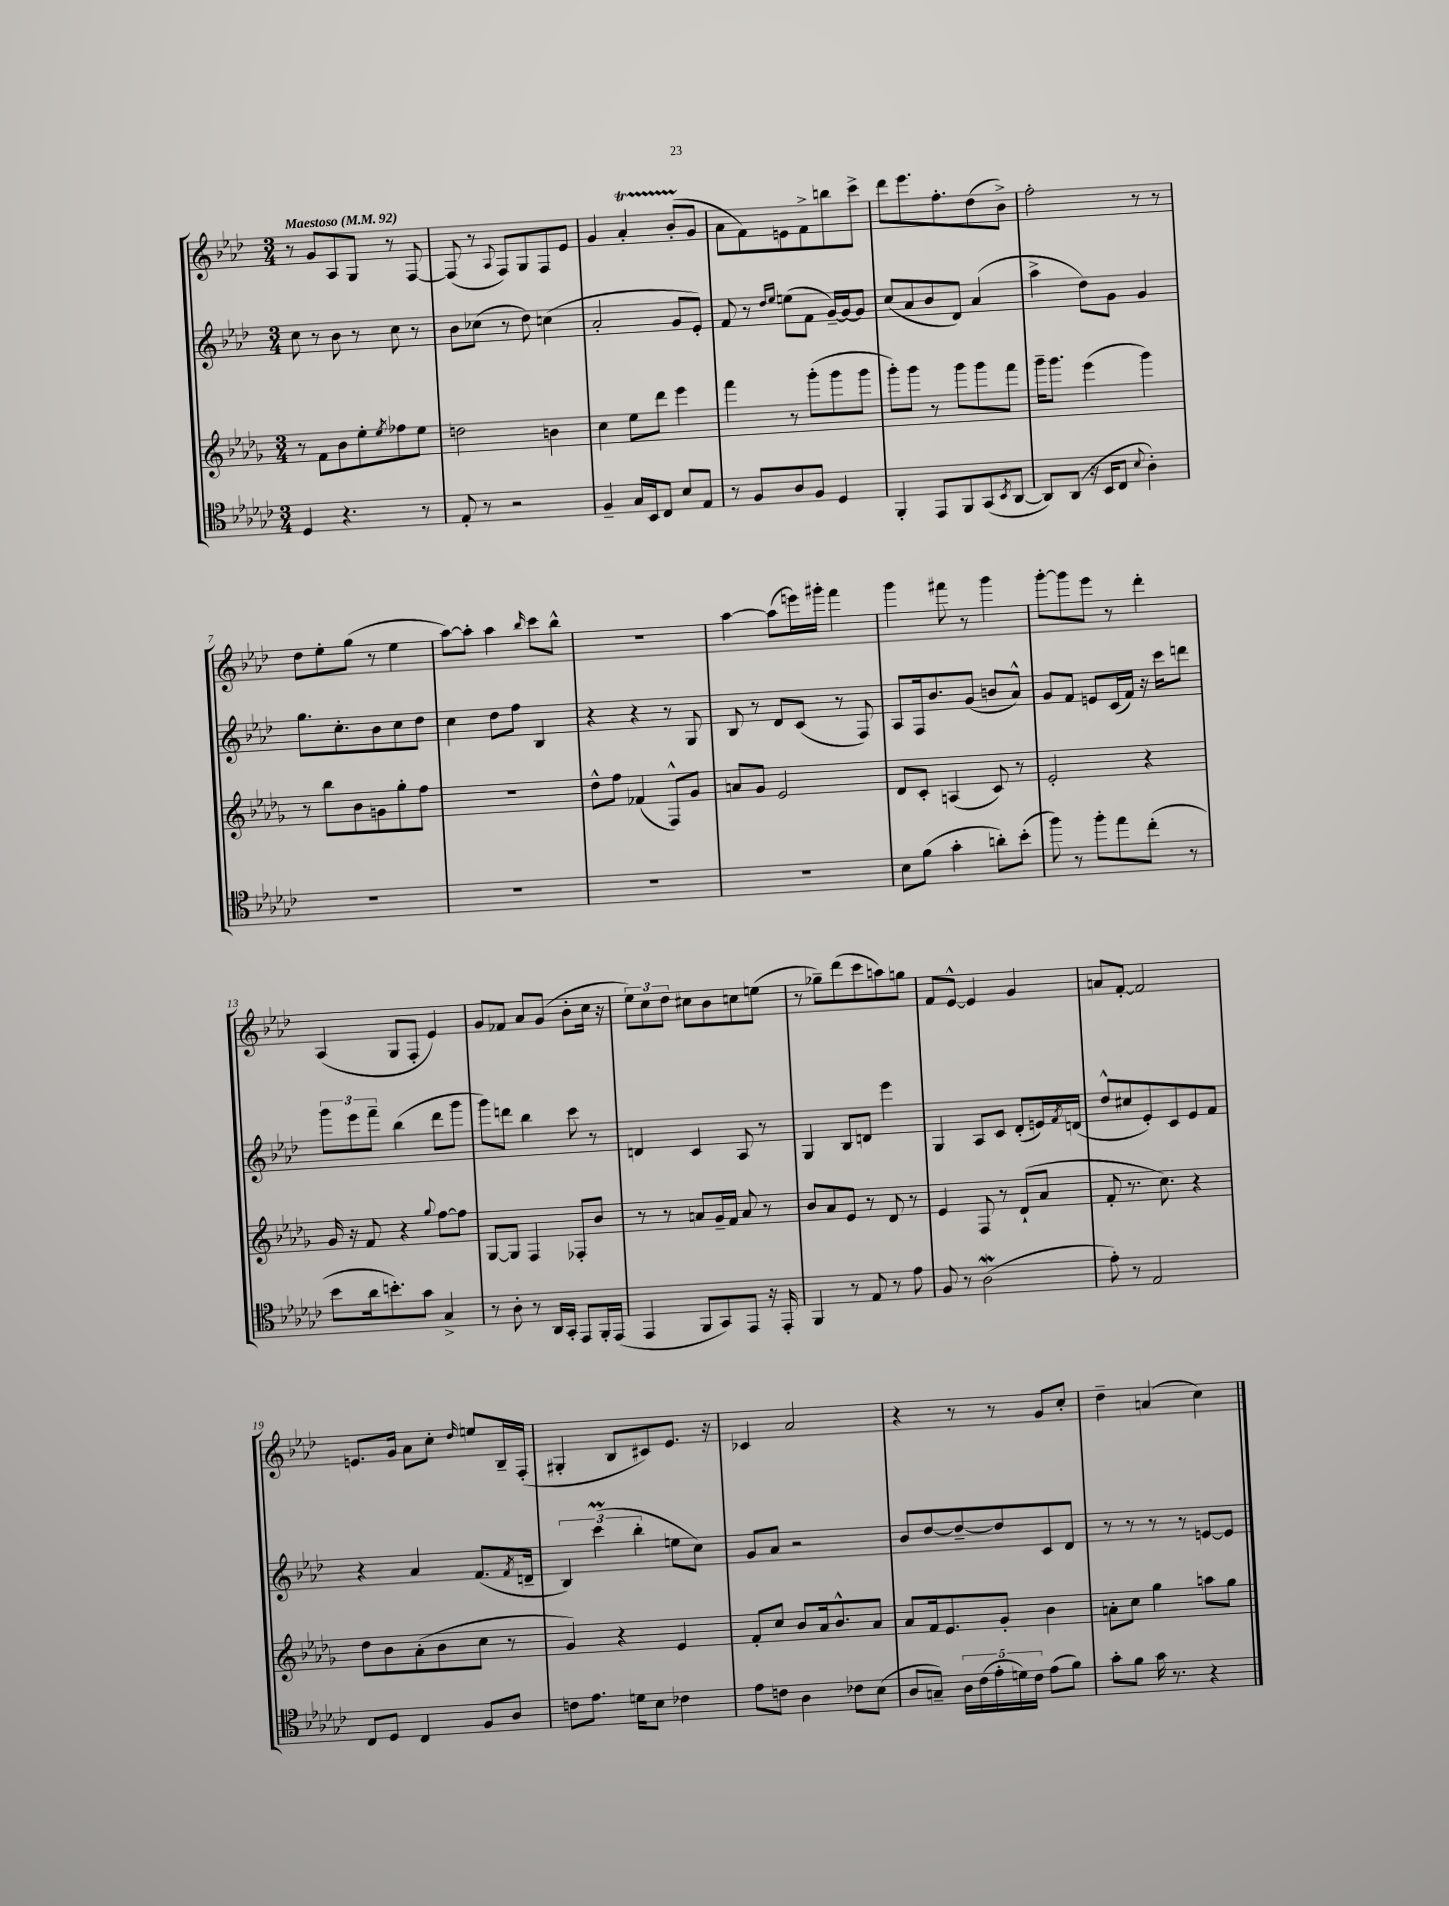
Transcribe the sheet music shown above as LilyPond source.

<<
\new StaffGroup <<
\new Staff = "s0" {
    \clef treble \key aes \major \numericTimeSignature \time 3/4 \tempo "Maestoso" 4 = 92
    r8 g'8 aes8 g8 r8 f8~ |
    f8( r8 \appoggiatura { aes8 } f8) g8 f8 ees'8 |
    g'4 aes'4-.\startTrillSpan bes'8-.( g'8\stopTrillSpan |
    aes'8 f'8) e'8 f'8-> b''8 c'''8-> |
    des'''8 ees'''8. f''8.-. des''8( bes'8->) |
    f''2-. r8 r8 |
    des''8 ees''8-. g''8( r8 ees''4 |
    aes''8~) aes''8-. aes''4 \grace { bes''16 } c'''8 bes''8-^ |
    R2. |
    aes''4~ aes''8( e'''16) gis'''16-. f'''4 |
    g'''4 fis'''8 r8 g'''4 |
    g'''8~-. g'''8 ees'''8 r8 des'''4-. |
    aes4( g8 f8-. ees'4) |
    g'8 fes'8 aes'8 g'8( bes'8-. c''16 r16 |
    \tuplet 3/2 { ees''8) c''8 des''8 } cis''8 bes'8 c''8 e''8( |
    r8 ges''8--) des'''8( c'''8 a''8) g''8 |
    f'8 ees'8~-^ ees'4 g'4 |
    a'8 f'8~-. f'2 |
    e'8. g'16 aes'8 c''8-. \grace { des''16 } e''8 bes16-- f16-.( |
    gis4-. bes8 cis'8) ees'8. r16 |
    ces'4 aes'2 |
    r4 r8 r8 g'8 c''8-. |
    des''4-- a'4( c''4) \bar "|." |
}
\new Staff = "s1" {
    \clef treble \key aes \major \numericTimeSignature \time 3/4
    c''8 r8 bes'8 r8 c''8 r8 |
    bes'8 ces''8( r8 des''8) c''4( |
    aes'2-. g'8 ees'8-.) |
    f'8 r8 \grace { des''16 ees''16 } e''8( f'8 g'16~--) g'16~ g'8 |
    c''8( aes'8 bes'8 des'8) aes'4( |
    aes''4-> des''8) g'8 g'4 |
    g''8. c''8.-. bes'8 c''8 des''8 |
    c''4 des''8 f''8 bes4 |
    r4 r4 r8 g8 |
    bes8 r8 des'8 c'8( r8 f8) |
    aes8 f16 bes'8. g'8( b'8 aes'8-^) |
    g'8 f'8 e'8 c'16( f'16) r16 c'''16 d'''8 |
    \tuplet 3/2 { g'''8 ees'''8 f'''8-- } bes''4( des'''8 g'''8 |
    g'''8) d'''8 bes''4 c'''8 r8 |
    d'4 c'4 aes8 r8 |
    g4 bes8 d'8 ees'''4 |
    g4 aes8 c'8 des'8-.( e'16) \acciaccatura { f'8 } d'16( |
    des''8-^ cis''8 ees'8-.) c'8 ees'8 f'8 |
    r4 aes'4 f'8.( \acciaccatura { f'8 } d'16-- |
    \tuplet 3/2 { bes4) c'''4\prall( bes''4-. } e''8 c''8) |
    g'8 aes'8 r2 |
    bes'8 des''8~ des''8~-- des''8 c'8 des'8 |
    r8 r8 r8 r8 e'8~ e'8 \bar "|." |
}
\new Staff = "s2" {
    \clef treble \key des \major \numericTimeSignature \time 3/4
    r8 f'8 bes'8 ees''8-. \acciaccatura { ees''8 } fes''8 ees''8 |
    d''2 b'4 |
    c''4 ees''8 des'''8 ees'''4 |
    f'''4 r8 ges'''8-.( ges'''8 ges'''8 |
    ges'''8-.) ges'''8 r8 ges'''8 ges'''8 f'''8 |
    ges'''16-- ges'''8. ees'''4( ges'''4) |
    r8 bes''8 bes'8 g'8 ges''8-. f''8 |
    R2. |
    des''8-^ f''8 fes'4( f8-^) ges'8 |
    a'8 ges'8 ees'2 |
    des'8 c'8-. a4( c'8) r8 |
    ees'2-. r4 |
    ges'16 r16 f'8 r4 \appoggiatura { ges''8 } f''8~ f''8 |
    ges8~ ges8 f4 fes8-. bes'8 |
    r8 r8 a'8 ges'16-- f'16 a'8 r8 |
    bes'8 aes'8 ees'8 r8 des'8 r8 |
    ees'4 f8 r8 des'8-!( aes'8 |
    f'8-. r8. c''8.) r4 |
    des''8 bes'8 aes'8-.( bes'8 c''8 r8 |
    ges'4) r4 ees'4 |
    f'8-. c''8 bes'8 aes'16 bes'8.-^ aes'8 |
    aes'8 f'16 ees'8. ges'8-. bes'4 |
    a'8-. c''8 ges''4 a''8 ges''8 \bar "|." |
}
\new Staff = "s3" {
    \clef tenor \key ges \major \numericTimeSignature \time 3/4
    des4 r4. r8 |
    ees8-. r8 r2 |
    f4-- ges16 bes,16 ces8 bes8 ees8 |
    r8 f8 aes8 f8 des4 |
    f,4-. ees,8 f,8 ges,8( \acciaccatura { bes,8 } aes,8~ |
    aes,8) aes,8( r16 bes,16 ces8 \appoggiatura { bes8 } aes4-.) |
    R2. |
    R2. |
    R2. |
    R2. |
    bes8 f'8( ges'4-. a'8-.) bes'8-.( |
    f''8) r8 f''8-. ees''8 ces''8-.( r8 |
    bes'8 aes'16 b'8.-.) ges'8 ges4-> |
    r8 aes8-. r8 aes,16 ges,16-. ees,8 f,16-. ees,16( |
    ees,4 f,8 ges,8) ees,8 r16 ees,16-. |
    f,4 r8 ees8 r8 ees'8 |
    f8 r8 aes2\mordent( |
    ees'8-.) r8 ees2 |
    ces8 des8 ces4 f8 aes8 |
    c'8 ees'8. d'16 bes8 ces'4 |
    ees'8 c'8 aes4 ces'8 bes8( |
    aes8 g8--) \tuplet 5/4 { aes16 ces'16( ees'16-. d'16) ces'16 } ees'8( f'8) |
    ges'8-. f'8 ges'16 r8. r4 \bar "|." |
}
>>
>>
